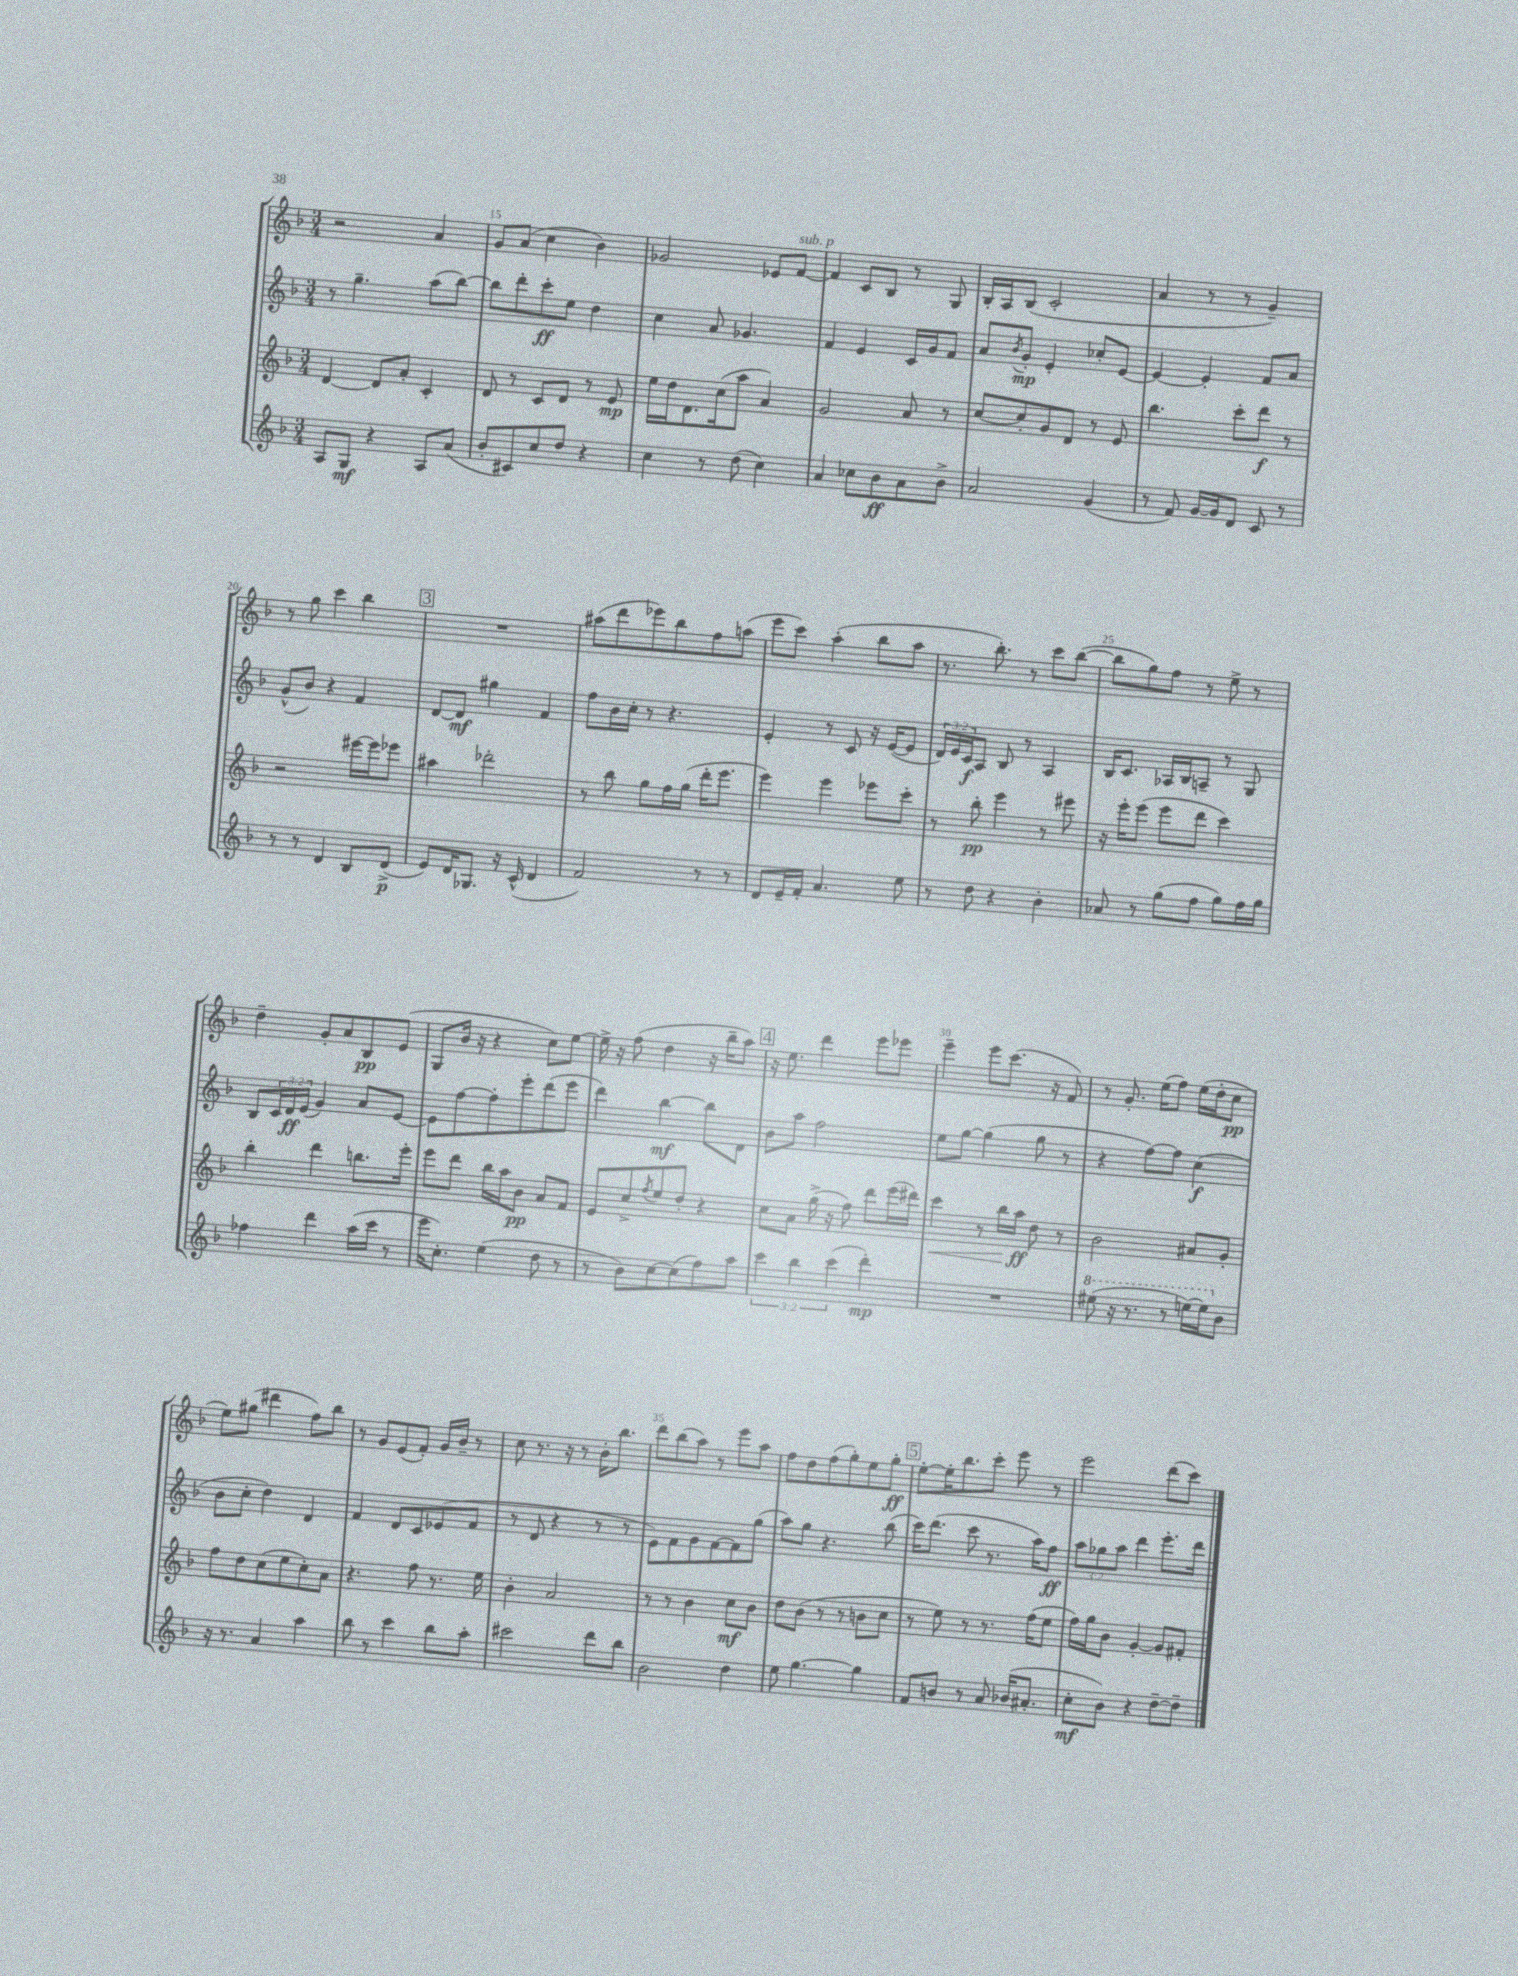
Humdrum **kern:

**kern	**dynam	**kern	**dynam	**kern	**dynam	**kern	**dynam
*part4	*part4	*part3	*part3	*part2	*part2	*part1	*part1
*staff4	*staff4	*staff3	*staff3	*staff2	*staff2	*staff1	*staff1
*clefG2	*	*clefG2	*	*clefG2	*	*clefG2	*
*k[b-]	*	*k[b-]	*	*k[b-]	*	*k[b-]	*
*M3/4	*	*M3/4	*	*M3/4	*	*M3/4	*
=14	=14	=14	=14	=14	=14	=14	=14
8A/L	.	[4d/	.	8r	.	2r	.
8G/J	mf	.	.	4.gg~\	.	.	.
4r	.	8d/L]	.	.	.	.	.
.	.	8a'/J	.	.	.	.	.
8A/L	.	4c'/	.	(8aa\L	.	4a/	.
(8a/J	.	.	.	[8bb-\J)	.	.	.
=15	=15	=15	=15	=15	=15	=15	=15
8b-'/L	.	8d/	.	8bb-\L]	.	8g/L	.
8c#X/)	.	8r	.	8ddd'\	.	(8a/J	.
8cc/	.	8c/L	.	8ccc'\	ff	4cc\	.
8dd/J	.	8d/J	.	8ee\J	.	.	.
4r	.	8r	.	4dd\	.	4b-\)	.
.	.	8e/	mp	.	.	.	.
=16	=16	=16	=16	=16	=16	=16	=16
4cc\	.	16ee\LL	.	4cc\	.	2g-X/	.
.	.	16dd\J	.	.	.	.	.
.	.	8.d\	.	.	.	.	.
8r	.	.	.	8a/	.	.	.
.	.	(16cc\k	.	.	.	.	.
(8dd\	.	8aa\J	.	4.g-X/	.	.	.
4cc\)	.	4a/)	.	.	.	8e-X/L	.
!	!	!	!	!	!	!LO:TX:a:i:t=sub. p	!
.	.	.	.	.	.	[8f/J	.
=17	=17	=17	=17	=17	=17	=17	=17
4a/	.	2g/	.	4f/	.	4f/]	.
8cc-X\L	.	.	.	4e/	.	8c/L	.
8b-\	ff	.	.	.	.	8B-/J	.
8a\	.	8a/	.	16c/LL	.	8r	.
.	.	.	.	16g/J	.	.	.
8b-^\J	.	8r	.	8f/J	.	8G/	.
=18	=18	=18	=18	=18	=18	=18	=18
2a/	.	[8cc/L	.	8a/L	.	16B-'/LL	.
.	.	.	.	.	.	16A/J	.
.	.	.	.	8qb-/	.	.	.
.	.	8cc'/]	.	8g'/J	mp	(8B-/J	.
.	.	8g/	.	4e'/	.	2c'/	.
.	.	8d/J	.	.	.	.	.
(4g/	.	8r	.	8cc-X'/L	.	.	.
.	.	8e/	.	[8e/J	.	.	.
=19	=19	=19	=19	=19	=19	=19	=19
8r	.	4.bb-\	.	4e/_	.	4a/	.
8f/)	.	.	.	.	.	.	.
[16g/LL	.	.	.	4e'/]	.	8r	.
16g/J]	.	.	.	.	.	.	.
8d/J	.	8ccc'\L	.	.	.	8r	.
8c/	.	8ddd\J	f	8f/L	.	4g~/)	.
8r	.	8r	.	8a/J	.	.	.
!!LO:LB:g=z
=20	=20	=20	=20	=20	=20	=20	=20
8r	.	2r	.	(8g^^/L	.	8r	.
8r	.	.	.	8b-/J)	.	8gg\	.
4d/	.	.	.	4r	.	4ccc\	.
8B-/L	.	[16eee#X\LL	.	4f/	.	4bb-\	.
.	.	16eee#\J]	.	.	.	.	.
(8d^/J	p	8eee-X\J	.	.	.	.	.
!!LO:REH:place=s1:t=3
=21	=21	=21	=21	=21	=21	=21	=21
8e/L)	.	4aa#X\	.	[8d/L	.	2.r	.
16d/K	.	.	.	8d/J]	mf	.	.
8.G-X/J	.	.	.	.	.	.	.
.	.	2ddd-X'\	.	4gg#X\	.	.	.
16r	.	.	.	.	.	.	.
(16c^^/	.	.	.	.	.	.	.
4d/	.	.	.	4f/	.	.	.
=22	=22	=22	=22	=22	=22	=22	=22
2f/)	.	8r	.	8ff\L	.	(8aa#X\L	.
.	.	8bb-\	.	16b-\L	.	8ddd\	.
.	.	.	.	16cc'\JJ	.	.	.
.	.	8gg\L	.	8r	.	8eee-X\)	.
.	.	16ff\L	.	4.r	.	8bb-\	.
.	.	(16gg\JJ	.	.	.	.	.
8r	.	16ddd'\KL	.	.	.	8ff\	.
.	.	8.eee\J	.	.	.	.	.
8r	.	.	.	.	.	(8aan\J	.
=23	=23	=23	=23	=23	=23	=23	=23
8d/L	.	4eee\)	.	4e'/	.	8eee\L	.
16e~/L	.	.	.	.	.	8ccc\J)	.
16f'/JJ	.	.	.	.	.	.	.
4.a/	.	4eee\	.	8r	.	(4aa'\	.
.	.	.	.	8c/	.	.	.
.	.	8eee-X\L	.	16r	.	8bb-\L	.
.	.	.	.	([16e/KL	.	.	.
8ee\	.	8ccc'\J	.	8e/J]	.	8aa\J	.
=24	=24	=24	=24	=24	=24	=24	=24
8r	.	8r	.	24d/LL)	.	8.r	.
.	.	.	.	24e/	.	.	.
.	.	.	.	24c/J	f	.	.
8dd\	.	8bb-'\	pp	8A/J	.	.	.
.	.	.	.	.	.	8.bb-'\)	.
4r	.	4eee\	.	8B-/	.	.	.
.	.	.	.	8r	.	8r	.
4b-'\	.	8r	.	4A/	.	8ccc\L	.
.	.	8eee#X\	.	.	.	([8bb-\J	.
=25	=25	=25	=25	=25	=25	=25	=25
8a-X/	.	16r	.	16B-/KL	.	8bb-\L]	.
.	.	16eee'\KL	.	8.c/J	.	.	.
8r	.	(8eee\J	.	.	.	8gg\)	.
(8gg\L	.	8eee\L	.	16A-X/LL	.	8ff\J	.
.	.	.	.	16B-/J	.	.	.
8ff\J	.	8ddd\J	.	8An~/J	.	8r	.
8gg\L)	.	4ccc\)	.	8r	.	8ee^\	.
16ff\L	.	.	.	8G/	.	8r	.
16gg\JJ	.	.	.	.	.	.	.
!!LO:LB:g=z
=26	=26	=26	=26	=26	=26	=26	=26
4ff-X\	.	4bb-'\	.	8B-/L	.	4dd~\	.
.	.	.	.	24c/L	.	.	.
.	.	.	.	24d/	ff	.	.
.	.	.	.	(24e/JJ	.	.	.
4ddd\	.	4ddd\	.	4g/)	.	8g'/L	.
.	.	.	.	.	.	8a/	.
(16aa\LL	.	8.bbn\L	.	8a/L	.	8B-/	pp
16ccc\JJ	.	.	.	.	.	.	.
8r	.	.	.	[8e/J	.	(8e/J	.
.	.	16eee'\Jk	.	.	.	.	.
=27	=27	=27	=27	=27	=27	=27	=27
16eee\KL	.	8eee\L	.	8e\L]	.	8G/L	.
8.cc'\J)	.	.	.	.	.	.	.
.	.	8ddd\J	.	[8ff\	.	16b-/Jk	.
.	.	.	.	.	.	16r	.
(4ee\	.	16bb-\LL	.	8ff'\]	.	4r	.
.	.	16aa\J	.	.	.	.	.
.	.	8b-\J	pp	8eee'\	.	.	.
8dd\	.	8a/L	.	(8ddd\	.	8cc\L)	.
8r	.	8f/J	.	8eee\J	.	[8ee\J	.
=28	=28	=28	=28	=28	=28	=28	=28
8r	.	8e/L	.	4ddd\)	.	16ee^\]	.
.	.	.	.	.	.	16r	.
8b-\L)	.	8cc^/	.	.	.	(8ff\	.
.	.	8qff/	.	.	.	.	.
[8cc\	.	8ee/	.	[4bb-\	mf	4dd\	.
(8cc\]	.	8dd'/J	.	.	.	.	.
8ff\)	.	4r	.	8bb-\L]	.	16r	.
.	.	.	.	.	.	16bb-~\KL	.
8aa\J	.	.	.	8d\J	.	8aa\J)	.
!!LO:REH:place=s1:t=4
=29	=29	=29	=29	=29	=29	=29	=29
6ccc\	.	8cc\L	.	8b-\L	.	16r	.
.	.	.	.	.	.	8.ee\	.
.	.	8a\J	.	8aa\J	.	.	.
6bb-\	.	.	.	.	.	.	.
.	.	(16gg^\	.	2ff\	.	4ddd\	.
.	.	16r	.	.	.	.	.
(6ccc\	.	.	.	.	.	.	.
.	.	8ff\)	.	.	.	.	.
4ddd'\)	mp	8ddd\L	.	.	.	8eee\L	.
.	.	(16eee\L	.	.	.	8eee-X\J	.
.	.	16ddd#X\JJ)	.	.	.	.	.
=30	=30	=30	=30	=30	=30	=30	=30
!	!	!	!LO:HP:b	!	!	!	!
2.r	.	4ccc\	<	8ee\L	.	4eee~\	.
.	.	.	.	[8gg\J	.	.	.
.	.	8r	.	(4gg\]	.	8eee\L	.
.	.	16bb-\LL	.	.	.	(8.ccc\J	.
.	.	16aa\JJ	ff	.	.	.	.
.	.	8dd\	[	8gg\	.	.	.
.	.	.	.	.	.	16r	.
.	.	8r	.	8r	.	8f/)	.
=31	=31	=31	=31	=31	=31	=31	=31
*8va	*	*	*	*	*	*	*
(8eee#X\	.	2b-\	.	4r	.	8r	.
16r	.	.	.	.	.	8.g'/	.
8.r	.	.	.	.	.	.	.
.	.	.	.	[8ff\L)	.	.	.
.	.	.	.	.	.	(16ee\KL	.
8r	.	.	.	8ff\J]	.	8ff\J)	.
[16eeen\LL)	.	8a#X/L	.	(4cc\	f	(16ee\LL	.
16eee\J]	.	.	.	.	.	16dd'\J	.
*X8va	*	*	*	*	*	*	*
8b-\J	.	8g'/J	.	.	.	8cc\J	pp
!!LO:LB:g=z
=32	=32	=32	=32	=32	=32	=32	=32
16r	.	8ff\L	.	8b-\L	.	8ee\L)	.
8.r	.	.	.	.	.	.	.
.	.	8dd\	.	8cc'\J	.	(8gg#X\J	.
4a/	.	(8cc\	.	4dd\)	.	4ddd#X\	.
.	.	8ee\	.	.	.	.	.
4aa\	.	8cc'\)	.	4d/	.	8ff\L)	.
.	.	8a\J	.	.	.	8bb-\J	.
=33	=33	=33	=33	=33	=33	=33	=33
8bb-\	.	4.r	.	4f/	.	8r	.
8r	.	.	.	.	.	8g/L	.
4ccc\	.	.	.	8d/L	.	(8e/	.
.	.	8ff\	.	8c/	.	8f'/J)	.
8bb-\L	.	8.r	.	(8e-X/	.	16g/LL	.
.	.	.	.	.	.	16b-~/JJ	.
8aa'\J	.	.	.	8f/J	.	8r	.
.	.	16ee\	.	.	.	.	.
=34	=34	=34	=34	=34	=34	=34	=34
2ccc#X\	.	4b-'\	.	8r	.	8cc\	.
.	.	.	.	8d/	.	8.r	.
.	.	2a/	.	4r	.	.	.
.	.	.	.	.	.	16r	.
.	.	.	.	.	.	8r	.
8ddd\L	.	.	.	8r	.	16b-'\KL	.
.	.	.	.	.	.	8.bb-\J	.
8bb-\J	.	.	.	8r	.	.	.
=35	=35	=35	=35	=35	=35	=35	=35
2b-\	.	8r	.	8e\L)	.	8ddd\L	.
.	.	8r	.	8f\	.	(8bb-\	.
.	.	4b-\	.	8g\	.	8aa\J)	.
.	.	.	.	[8f\	.	8r	.
4dd\	.	8cc\L	mf	8f\]	.	8eee\L	.
.	.	8b-\J	.	(8gg\J	.	8aa\J	.
=36	=36	=36	=36	=36	=36	=36	=36
8ee\	.	8dd\L	.	8aa\L)	.	8ff\L	.
[4.gg\	.	(8b-\J	.	8gg\J	.	8dd\	.
.	.	8r	.	4.r	.	(8ff\	.
.	.	8r	.	.	.	8gg'\)	.
4gg\]	.	8bn\L	.	.	.	8ee\	.
.	.	8cc\J	.	(8bb-\	.	8gg'\J	ff
!!LO:REH:place=s1:t=5
=37	=37	=37	=37	=37	=37	=37	=37
8f/L	.	8r	.	16ccc\KL)	.	[8ee'\L	.
.	.	.	.	(8.ddd\J	.	.	.
8bn/J	.	8ee\)	.	.	.	16ee'\K]	.
.	.	.	.	.	.	8.bb-\	.
8r	.	8r	.	8ccc\	.	.	.
8a/	.	8.r	.	8.r	.	8ccc'\J	.
(16b-X/KL	.	.	.	.	.	8eee\	.
8.a#X'/J	.	(16ff\KL	.	16aa\KL)	.	.	.
.	.	8ee\J	.	8ff\J	ff	8r	.
=38	=38	=38	=38	=38	=38	=38	=38
8cc'\L	mf	16ff\LL)	.	12aa\L	.	2eee\	.
.	.	16gg\J	.	.	.	.	.
.	.	.	.	12gg-X\	.	.	.
8b-\J)	.	8b-\J	.	.	.	.	.
.	.	.	.	12aa\J	.	.	.
4r	.	[4g'/	.	4ddd\	.	.	.
[8dd~\L	.	8g/L]	.	8.eee'\L	.	(8ddd\L	.
8dd~\J]	.	8f#X'/J	.	.	.	8ccc\J)	.
.	.	.	.	16ddd\Jk	.	.	.
==	==	==	==	==	==	==	==
*-	*-	*-	*-	*-	*-	*-	*-
